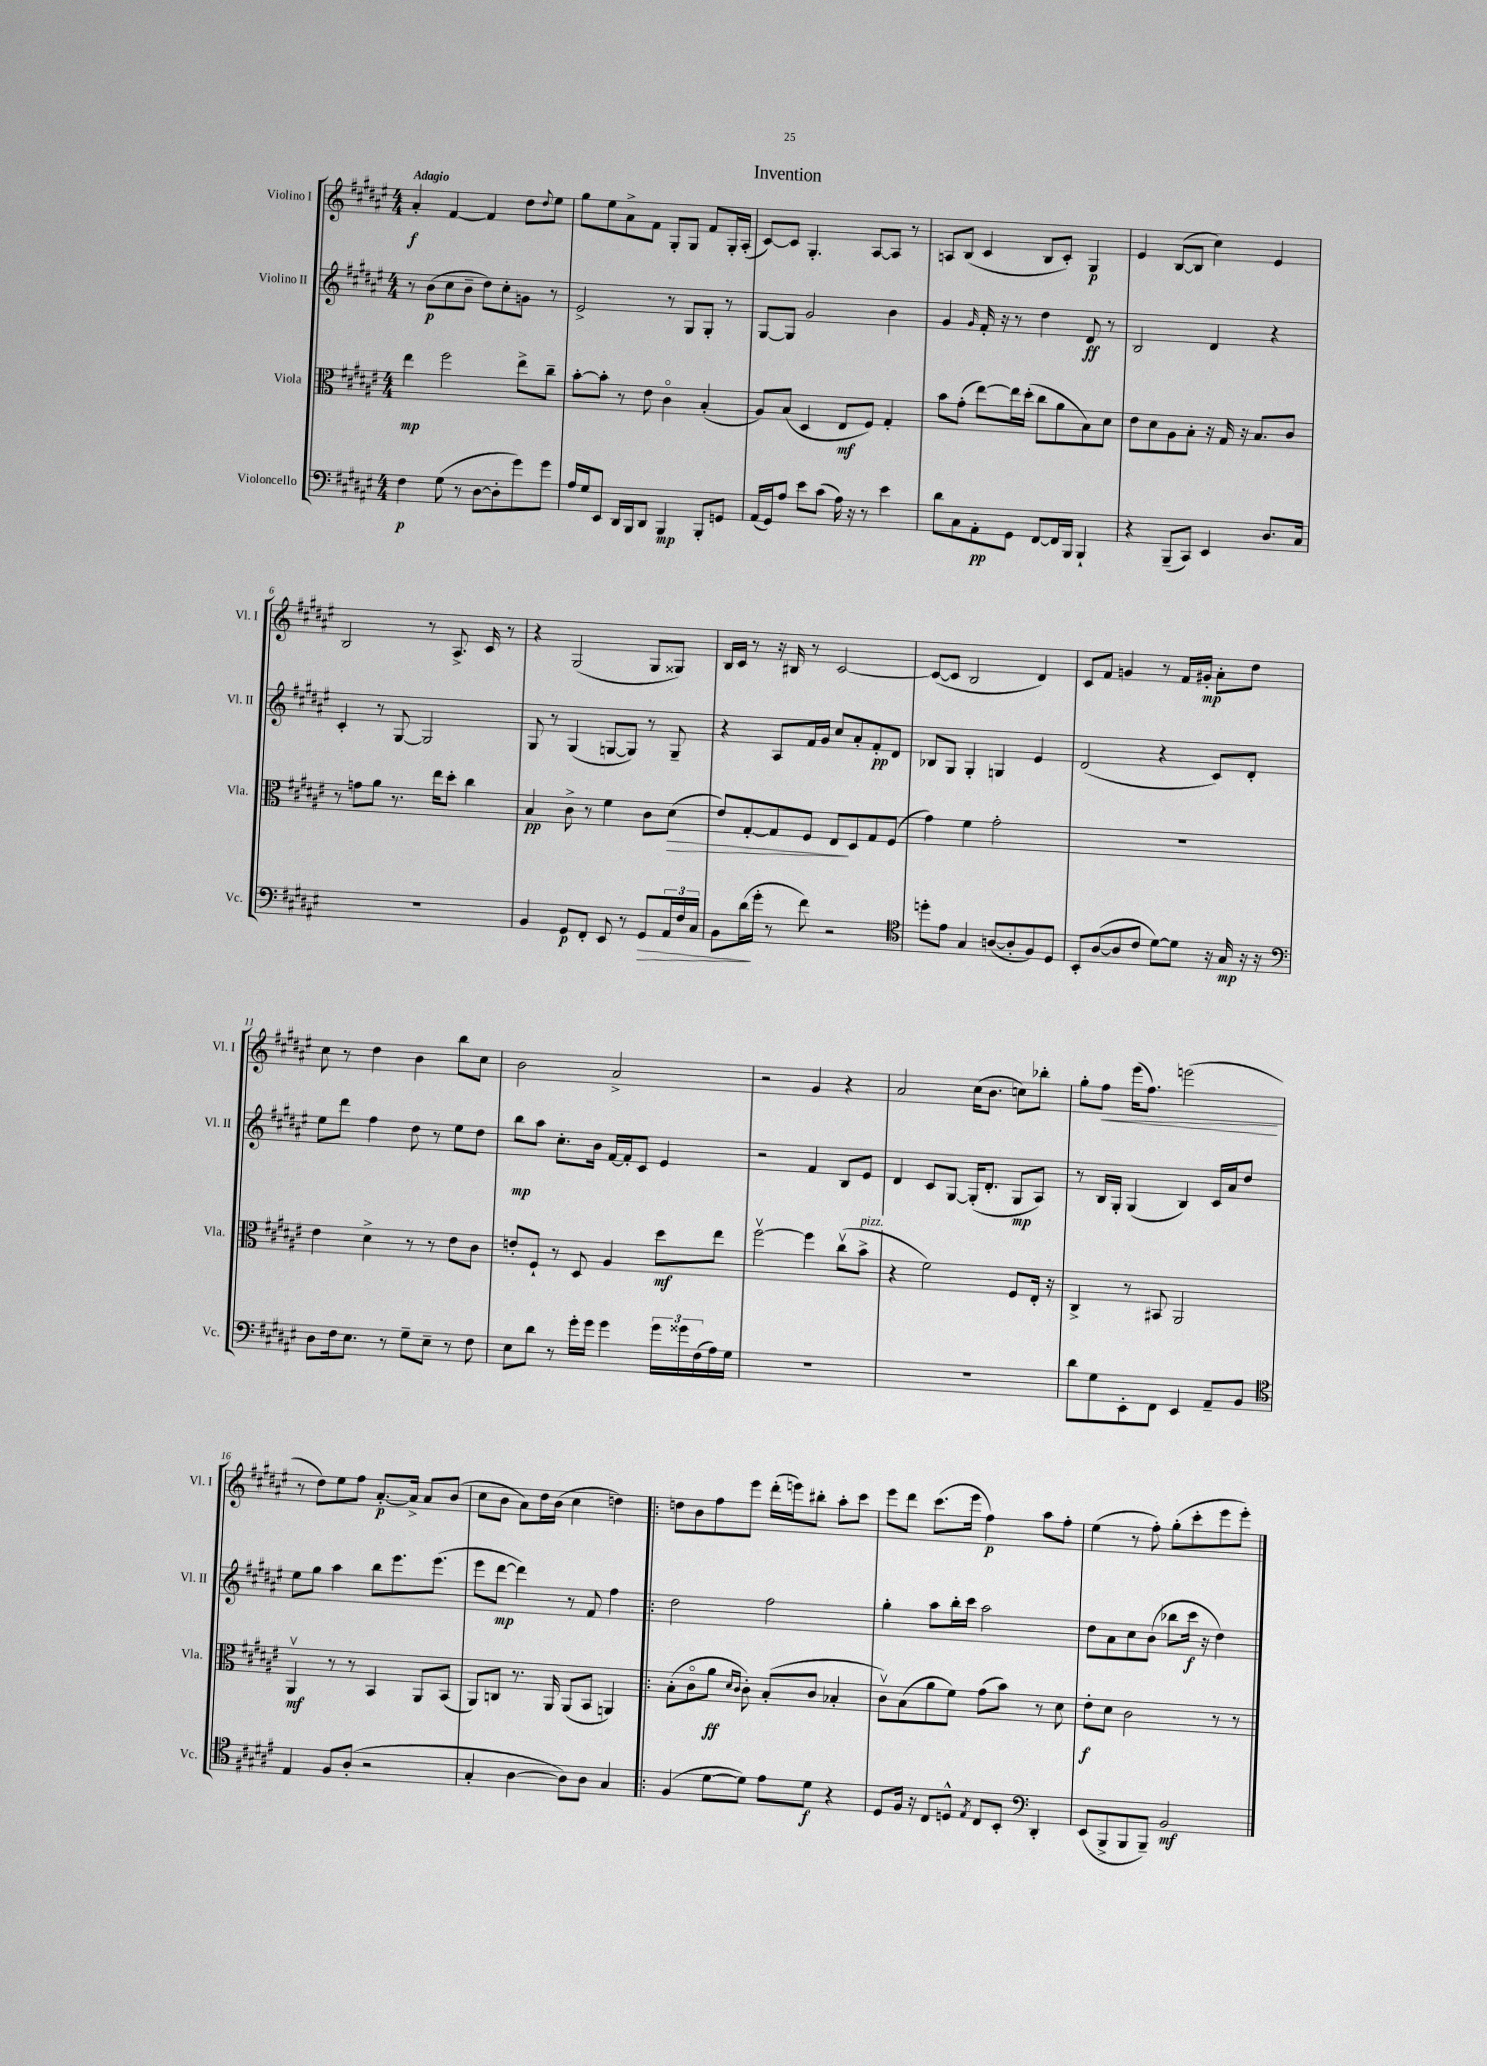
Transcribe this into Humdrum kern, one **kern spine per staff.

**kern	**kern	**kern	**kern
*staff4	*staff3	*staff2	*staff1
*clefF4	*clefC3	*clefG2	*clefG2
*k[f#c#g#d#a#e#]	*k[f#c#g#d#a#e#]	*k[f#c#g#d#a#e#]	*k[f#c#g#d#a#e#]
*M4/4	*M4/4	*M4/4	*M4/4
4F#	4ee#	8r	4a#'
.	.	(8b	.
(8G#	2ff#	8cc#	[4f#
8r	.	8b~	.
[8D#	.	8dd#)	4f#]
8D#']	.	8cc#'	.
8g#)	8ee#^	8g	8dd#
.	.	.	8qqdd#
8g#	8cc#~	8r	8ee#
=	=	=	=
16A#	[8b'	2e#^	8gg#
16G#	.	.	.
8EE#	8b']	.	8ee#
16DD#	8r	.	8a#^
16BBB	.	.	.
8DD#	8e#	.	8f#
4BBB	4c#o	8r	8G#'
.	.	8G#	8G#
8BBB'	(4B'	8G#'	8f#
8GG	.	8r	16G#'
.	.	.	(16A#'
=	=	=	=
(16AA#	8A#)	[8G#	[8c#)
16GG#)	.	.	.
8A#	(8B	8G#]	8c#]
8e#	4D#	2g#	4.G#'
(8c#	.	.	.
16A#)	8E#	.	.
16r	.	.	.
8r	8F#)	.	[8A#
4e#	4G#'	4b	8A#]
.	.	.	8r
=	=	=	=
8d#	8b	4g#	8A
8C#	(8g#'	.	(8B
.	.	16qqg#	.
8AA#'	[8ee#)	16f#'	4c#
.	.	16r	.
8GG#	16ee#]	8r	.
.	(16dd#'	.	.
[8FF#	8cc#	4dd#	8B
16FF#]	8a#	.	8c#')
16BBB	.	.	.
4BBB`	8B)	8d#	4G#
.	8d#	8r	.
=	=	=	=
4r	8e#	2B	4e#
.	8d#	.	.
(8BBB~	8A#	.	([8B
8CC#)	8B'	.	8B]
4EE#	16r	4d#	4cc#)
.	16G#	.	.
.	16r	.	.
.	8.B	.	.
8.D#	.	4r	4e#
.	8c#	.	.
16C#	.	.	.
=	=	=	=
1r	8r	4c#'	2B
.	8g	.	.
.	8a#	8r	.
.	8.r	[8G#	.
.	.	2G#]	8r
.	16ee#	.	.
.	8dd#'	.	8.A#^
.	4cc#	.	.
.	.	.	16c#
.	.	.	8r
=	=	=	=
4BB	4B	8G#	4r
.	.	8r	.
8GG#	8c#^	(4G#	(2G#
8FF#'	8r	.	.
8EE#	4f#	[8G	.
8r	.	8G])	.
8GG#	8c#	8r	8G#
24AA#	(8d#	8G~	8G##)
24F#	.	.	.
24C#	.	.	.
=	=	=	=
8BB	8e#)	4r	16B
.	.	.	16c#
(16d#	[8G#'	.	8r
16g#'	.	.	.
8r	8G#]	8A#	16r
.	.	.	16B#
8f#)	8F#	16f#	8r
.	.	16g#	.
2r	8E#	8cc#	[2c#
.	8D#	8a#'	.
.	8G#	8f#'	.
.	(8F#	8d#	.
=	=	=	=
*clefC4	*	*	*
8dd'	4g#)	8B-	(8c#_
8e#	.	8G#	8c#]
4G#	4f#	4G#'	2B
([8A	2g#'	4G	.
8A']	.	.	.
8F#)	.	4e#	4d#)
8D#	.	.	.
=	=	=	=
8BB'	1r	(2d#	8c#
([8A#	.	.	8f#
8A#]	.	.	4g
8c#	.	.	.
[8d#)	.	4r	8r
8d#]	.	.	16f#
.	.	.	16g#'
16r	.	8c#)	8a#'
16G#	.	.	.
16r	.	8d#'	8dd#
16r	.	.	.
=	=	=	=
*clefF4	*	*	*
8D#	4e#	8ee#	8cc#
16F#	.	8ddd#	8r
8.E#	.	.	.
.	4d#^	4ff#	4dd#
8r	.	.	.
8G#~	8r	8dd#	4b
8E#~	8r	8r	.
8r	8e#	8ee#	8bb
8F#	8c#	8dd#	8cc#
=	=	=	=
8E#	8e'	8bb	2b
8d#	8F#`	8aa#	.
8r	8r	8.cc#'	.
16g#'	8D#	.	.
16g#	.	16b	.
4g#	4A#	[16f#	2a#^
.	.	16f#']	.
.	.	8c#	.
24g#	8dd#	4e#	.
24g##	.	.	.
(24F#	.	.	.
16A#)	8ee#	.	.
16G#	.	.	.
=	=	=	=
1r	[2ff#v	2r	2r
.	4ff#]	4f#	4g#
.	(8cc#v	8B	4r
.	8b^	8e#	.
=	=	=	=
1r	4r	4d#	2a#
.	2f#)	8c#	.
.	.	[8G#	.
.	.	(16G#']	(16cc#
.	.	8.d#'	8.b
.	8F#	8G#	8cc)
.	16E#'	8A#)	8bb-'
.	16r	.	.
=	=	=	=
8d#	4C#^	8r	8gg#'
8G#	.	16B	8ff#
.	.	16G#'	.
8EE#'	8r	(4G#	(16eee#
.	.	.	8.ff#)
8FF#	8BB#	.	.
4EE#	2AA#	4B)	(2eee
8AA#~	.	16c#	.
.	.	16a#	.
8BB	.	8dd#	.
=	=	=	=
*clefC4	*	*	*
4E#	4AA#v	8ee#	8r
.	.	8gg#	8dd#)
8F#	8r	4aa#	8ee#
(8A#'	8r	.	8ff#
2r	4BB	8bb	[8.a#'
.	.	8.eee#	.
.	.	.	16a#^]
.	8AA#	.	8a#
.	.	(8.eee#	.
.	(8BB	.	(8b
=	=	=	=
4G#'	8AA#)	8eee#	8cc#
.	8C	[8ddd#	8b
[4A#	8.r	4ddd#])	8a#)
.	.	.	16dd#
.	16AA#	.	(16b
8A#])	(8AA#	8r	4cc#
8A#	8BB	8f#	.
4G#	4AA)	4ff#	4dd)
=!|:	=!|:	=!|:	=!|:
(4F#	(8B'	2dd#	8dd
.	8c#o	.	8b
[8d#	8a#	.	8ff#
.	16qqd#	.	.
.	16qqc#	.	.
8d#])	8c#')	.	8eee#
8e#	(8B'	2ff#	(16ddd#'
.	.	.	16eee)
8d#	8c#	.	8bb#'
4r	4B-'	.	8aa#'
.	.	.	8ccc#
=	=	=	=
8D#	8c#v)	4gg#'	8eee#
16F#	(8B	.	8ddd#
16r	.	.	.
8C#	8a#	8aa#	(8.ccc#
8D^^	8f#)	16bb'	.
.	.	16ccc#	16eee#
8qE#	.	.	.
8C#	(8g#	2aa#	4ff#)
8BB'	8b)	.	.
*clefF4	*	*	*
4DD#'	8r	.	8aa#
.	8d#	.	8ff#'
=	=	=	=
(8EE#	8e#'	8dd#	(4ee#
8BBB^	8d#	8a#	.
8BBB	2c#	8cc#	8r
8BBB~)	.	(8b	8ff#')
2BB	.	8bb-	(8gg#'
.	.	16ccc#	8ccc#'
.	.	16r	.
.	8r	4dd#)	8eee#
.	8r	.	8eee#')
==	==	==	==
*-	*-	*-	*-
